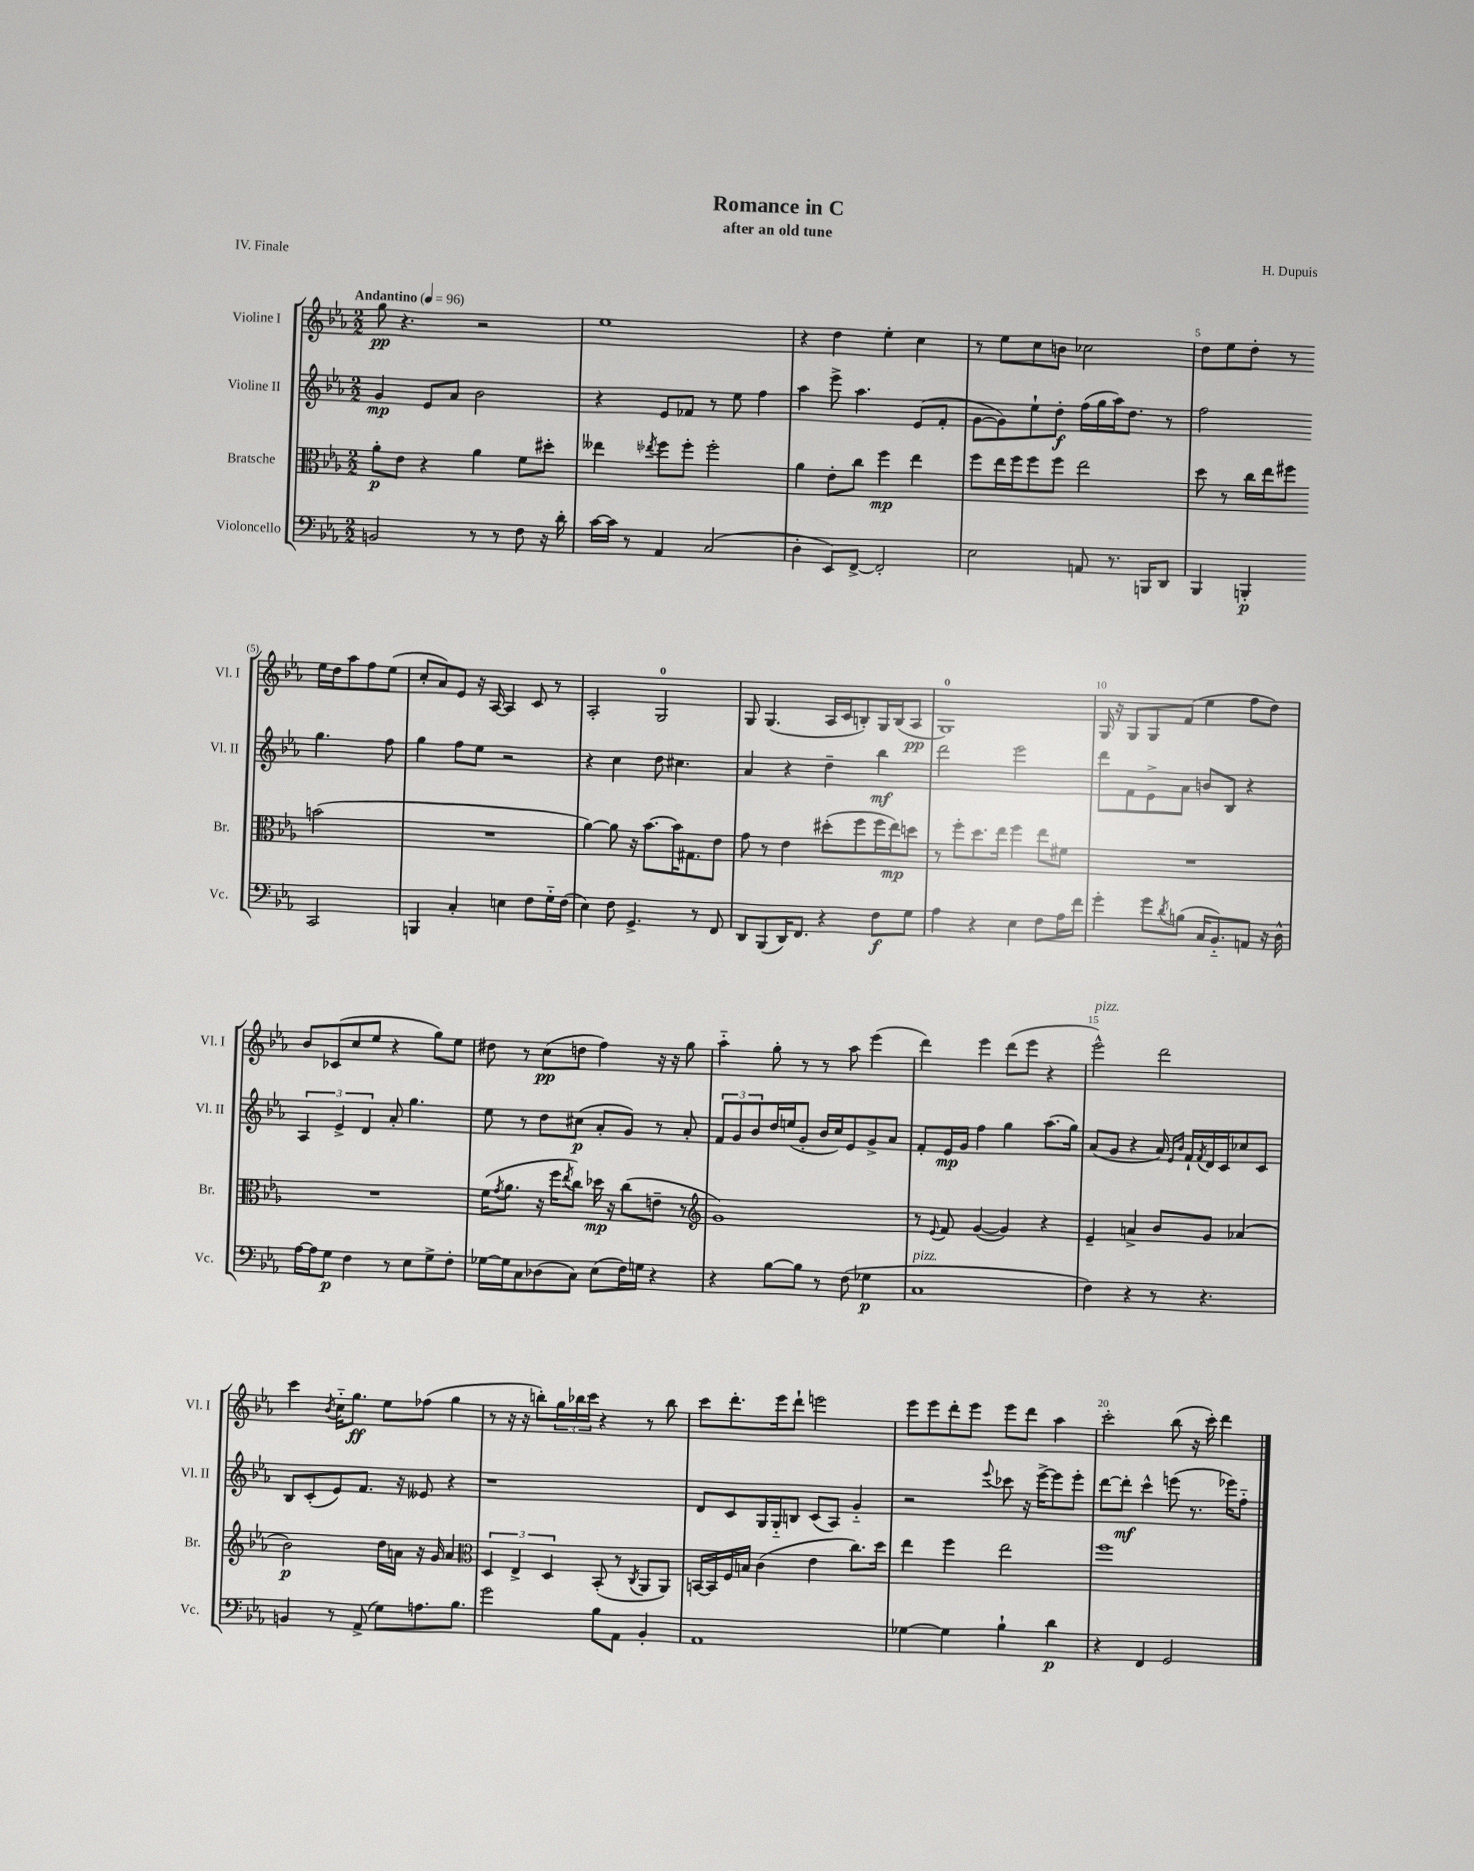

**kern	**dynam	**kern	**dynam	**kern	**dynam	**kern	**dynam
*part4	*part4	*part3	*part3	*part2	*part2	*part1	*part1
*staff4	*staff4	*staff3	*staff3	*staff2	*staff2	*staff1	*staff1
*I"Violoncello	*	*I"Bratsche	*	*I"Violine II	*	*I"Violine I	*
*I'Vc.	*	*I'Br.	*	*I'Vl. II	*	*I'Vl. I	*
*clefF4	*	*clefC3	*	*clefG2	*	*clefG2	*
*k[b-e-a-]	*	*k[b-e-a-]	*	*k[b-e-a-]	*	*k[b-e-a-]	*
*M2/2	*	*M2/2	*	*M2/2	*	*M2/2	*
*MM96	*	*MM96	*	*MM96	*	*MM96	*
=1	=1	=1	=1	=1	=1	=1	=1
!	!	!	!	!	!	!LO:TX:a:B:t=Andantino	!
2BBn/	.	8a-'\L	p	4g/	mp	8gg\	pp
.	.	8e-\J	.	.	.	4.r	.
.	.	4r	.	8e-/L	.	.	.
.	.	.	.	8a-/J	.	.	.
8r	.	4a-\	.	2b-\	.	2r	.
8r	.	.	.	.	.	.	.
8F\	.	8f\L	.	.	.	.	.
16r	.	8dd#X'\J	.	.	.	.	.
16d'\	.	.	.	.	.	.	.
=2	=2	=2	=2	=2	=2	=2	=2
[16c\LL	.	4ee--X\	.	4r	.	1ee-	.
16c\JJ]	.	.	.	.	.	.	.
8r	.	.	.	.	.	.	.
.	.	8qee-X/	.	.	.	.	.
4AA-/	.	8ff\L	.	8e-/L	.	.	.
.	.	8ff'\J	.	8f-X/J	.	.	.
(2C/	.	2ff'\	.	8r	.	.	.
.	.	.	.	8ee-\	.	.	.
.	.	.	.	4ff\	.	.	.
=3	=3	=3	=3	=3	=3	=3	=3
4D'\	.	4a-\	.	4aa-\	.	4r	.
8EE-/L)	.	8e-'\L	.	8eee-^\	.	4dd\	.
[8FF^/J	.	8cc\J	.	4.aa-\	.	.	.
2FF'/]	.	4ff\	mp	.	.	4ee-'\	.
.	.	4ee-\	.	(8e-/L	.	4cc\	.
.	.	.	.	8f'/J	.	.	.
=4	=4	=4	=4	=4	=4	=4	=4
2E-\	.	8ff\L	.	[8g\L	.	8r	.
.	.	16ee-\L	.	8g\])	.	8ee-\L	.
.	.	16ff\J	.	.	.	.	.
.	.	8ff\	.	8ee-`\	.	8cc\	.
.	.	8ff\J	.	8dd'\J	f	8bn\J	.
8AAn/	.	2ee-\	.	(16ff\LL	.	2cc-X\	.
.	.	.	.	16gg\	.	.	.
8.r	.	.	.	16aa-\J)	.	.	.
.	.	.	.	8.dd\J	.	.	.
16BBBn/KL	.	.	.	.	.	.	.
8DD/J	.	.	.	8r	.	.	.
=5	=5	=5	=5	=5	=5	=5	=5
4BBB-/	.	8dd\	.	2ff\	.	8dd\L	.
.	.	8r	.	.	.	8ee-\	.
4BBBn'/	p	16cc\LL	.	.	.	8dd'\J	.
.	.	16ee-\J	.	.	.	.	.
.	.	8ff#X\J	.	.	.	8r	.
2CC/	.	(2bn\	.	4.gg\	.	16ee-\LL	.
.	.	.	.	.	.	16dd\J	.
.	.	.	.	.	.	8aa-\	.
.	.	.	.	.	.	8ff\	.
.	.	.	.	8ff\	.	(8ee-\J	.
!!LO:LB:g=z
=6	=6	=6	=6	=6	=6	=6	=6
4BBBn/	.	1r	.	4gg\	.	8cc'/L	.
.	.	.	.	.	.	8a-/)	.
4C'/	.	.	.	8ff\L	.	8e-/J	.
.	.	.	.	8ee-\J	.	16r	.
.	.	.	.	.	.	[16A-/	.
4En\	.	.	.	2r	.	4A-/]	.
8F\L	.	.	.	.	.	8c/	.
16G\L	.	.	.	.	.	8r	.
(16F\JJ	.	.	.	.	.	.	.
=7	=7	=7	=7	=7	=7	=7	=7
4E-\)	.	[4a-\)	.	4r	.	2A-'/	.
8F\	.	8a-\]	.	4cc\	.	.	.
4.GG^/	.	16r	.	.	.	.	.
.	.	[8.b-\L	.	.	.	.	.
.	.	.	.	8dd\	.	2G/	.
.	.	16b-\K]	.	4.cc#X\	.	.	.
.	.	8.G#X\	.	.	.	.	.
8r	.	.	.	.	.	.	.
8FF/	.	8e-\J	.	.	.	.	.
=8	=8	=8	=8	=8	=8	=8	=8
8DD/L	.	8g\	.	4a-/	.	8G/	.
(8BBB-/	.	8r	.	.	.	(4.G/	.
16DD/K)	.	4e-\	.	4r	.	.	.
8.FF/J	.	.	.	.	.	.	.
4r	.	(8dd#X'\L	.	4dd~\	.	16A-/LL	.
.	.	.	.	.	.	16c/J	.
.	.	8ff\	.	.	.	8Bn'/)	.
8F\L	f	16ff\L	.	4bb-\	mf	16G/L	.
.	.	16ee-\J)	mp	.	.	(16B/J	.
8G\J	.	8ddn\J	.	.	.	8A-/J	pp
=9	=9	=9	=9	=9	=9	=9	=9
4A-\	.	8r	.	2ddd\	.	1G)	.
.	.	8ff'\L	.	.	.	.	.
4r	.	8.dd\	.	.	.	.	.
.	.	16ee-\Jk	.	.	.	.	.
4E-\	.	4ff\	.	2eee-\	.	.	.
8F\L	.	8ee-\L	.	.	.	.	.
16A-\L	.	8f#X\J	.	.	.	.	.
16f\JJ	.	.	.	.	.	.	.
=10	=10	=10	=10	=10	=10	=10	=10
4g'\	.	1r	.	8ddd\L	.	16G/	.
.	.	.	.	.	.	16r	.
.	.	.	.	8f\	.	8G/L	.
8g\L	.	.	.	8e-^\	.	8G/	.
8qd/	.	.	.	.	.	.	.
(8Bn\J	.	.	.	8a-\J	.	(8f/J	.
16C/KL	.	.	.	8bn/L	.	4ee-\	.
8.BB-/)	.	.	.	.	.	.	.
.	.	.	.	8B-/J	.	.	.
8AAn/J	.	.	.	4r	.	8ff\L	.
16r	.	.	.	.	.	8dd\J)	.
16D^^\	.	.	.	.	.	.	.
!!LO:LB:g=z
=11	=11	=11	=11	=11	=11	=11	=11
[16A-\LL	.	1r	.	6A-/	.	8b-/L	.
16A-\J]	.	.	.	.	.	.	.
8G\J	p	.	.	.	.	(8c-X/	.
.	.	.	.	6e-^/	.	.	.
4F\	.	.	.	.	.	8cc/	.
.	.	.	.	6d/	.	.	.
.	.	.	.	.	.	8ee-/J	.
8r	.	.	.	8a-'/	.	4r	.
8E-\L	.	.	.	4.gg\	.	.	.
8G^\	.	.	.	.	.	8gg\L)	.
8F'\J	.	.	.	.	.	8ee-\J	.
=12	=12	=12	=12	=12	=12	=12	=12
[16G-X\LL	.	(16f\KL	.	8ee-\	.	8dd#X\	.
.	.	8qg/	.	.	.	.	.
16G-\J]	.	8.a-\J	.	.	.	.	.
8C\	.	.	.	8r	.	8r	.
(8D-X\	.	16r	.	8dd\L	.	(8cc\L	pp
.	.	16ff\KL	.	.	.	.	.
.	.	8qee-/	.	.	.	.	.
8C\J)	.	8cc\J)	.	(8cc#X\J	p	8ddn\J	.
(8E-\L	.	16dd-X\	mp	8a-'/L	.	4ff\)	.
.	.	16r	.	.	.	.	.
16F\L)	.	(8cc\L	.	8g/J)	.	.	.
16Gn\JJ	.	.	.	.	.	.	.
4r	.	8en~\J	.	8r	.	16r	.
.	.	.	.	.	.	16r	.
.	.	8r	.	8a-'/	.	8gg\	.
=13	=13	=13	=13	=13	=13	=13	=13
*	*	*clefG2	*	*	*	*	*
4r	.	1g)	.	12f/L	.	4aa-\	.
.	.	.	.	12g/	.	.	.
.	.	.	.	12b-/	.	.	.
[8B-\L	.	.	.	16dd/L	.	8gg'\	.
.	.	.	.	(16een/J	.	.	.
8B-\J]	.	.	.	8g'/J	.	8r	.
8r	.	.	.	16b-/LL	.	8r	.
.	.	.	.	16cc/J)	.	.	.
(8F\	.	.	.	8e-/	.	8aa-\	.
4G-X\	p	.	.	8g^/	.	(4eee-\	.
.	.	.	.	8a-/J	.	.	.
=14	=14	=14	=14	=14	=14	=14	=14
!LO:TX:a:i:t=pizz.	!	!	!	!	!	!	!
1C	.	8r	.	8f'/L	.	4ddd\)	.
.	.	8qqe-/	.	.	.	.	.
.	.	8f/	.	16e-/L	mp	.	.
.	.	.	.	16g/JJ	.	.	.
.	.	([4g/	.	4ff\	.	4eee-\	.
.	.	4g/])	.	4gg\	.	(8ddd\L	.
.	.	.	.	.	.	8eee-\J	.
.	.	4r	.	(8.aa-\L	.	4r	.
.	.	.	.	16gg\Jk)	.	.	.
=15	=15	=15	=15	=15	=15	=15	=15
!	!	!	!	!	!	!LO:TX:a:i:t=pizz.	!
4F\)	.	4e-~/	.	(8a-/L	.	2eee-^^\)	.
.	.	.	.	8g/J	.	.	.
4r	.	4an^/	.	4r	.	.	.
8r	.	8b-/L	.	16a-/)	.	2ddd\	.
.	.	.	.	16qqe-/LL	.	.	.
.	.	.	.	16qqb-/JJ	.	.	.
.	.	.	.	16f`/LL	.	.	.
.	.	.	.	8qf/	.	.	.
4.r	.	8g/J	.	16d/	.	.	.
.	.	.	.	16c/J	.	.	.
.	.	(4a-X/	.	8cc-X/	.	.	.
.	.	.	.	8c/J	.	.	.
!!LO:LB:g=z
=16	=16	=16	=16	=16	=16	=16	=16
4BBn/	.	2b-\)	p	8B-/L	.	4ccc\	.
.	.	.	.	(8c'/	.	.	.
.	.	.	.	.	.	8qb-/	.
8r	.	.	.	8e-/)	.	16cc\KL	.
.	.	.	.	.	.	8.gg\J	ff
(8AA-^/	.	.	.	8.f/J	.	.	.
8G\L)	.	16dd\LL	.	.	.	8ee-\L	.
.	.	16an\JJ	.	16r	.	.	.
8.An\	.	16r	.	8e--X/	.	(8ff-X\J	.
.	.	16g/	.	.	.	.	.
.	.	4a/	.	4r	.	4gg\	.
8.B-\J	.	.	.	.	.	.	.
=17	=17	=17	=17	=17	=17	=17	=17
*	*	*clefC3	*	*	*	*	*
2g\	.	6D/	.	1r	.	8r	.
.	.	.	.	.	.	16r	.
.	.	6E-^/	.	.	.	.	.
.	.	.	.	.	.	16r	.
.	.	.	.	.	.	8bbn'\L)	.
.	.	6D/	.	.	.	.	.
.	.	.	.	.	.	24gg\L	.
.	.	.	.	.	.	24bb-X\	.
.	.	.	.	.	.	24ccc\JJ	.
8B-\L	.	(8BB-'/	.	.	.	4r	.
8AA-\J	.	8r	.	.	.	.	.
.	.	8qC/	.	.	.	.	.
4BB-'/	.	8AA-/L	.	.	.	8r	.
.	.	8AA-/J)	.	.	.	8bb-\	.
=18	=18	=18	=18	=18	=18	=18	=18
1AA-	.	[16BBn/LL	.	8d/L	.	8ccc\L	.
.	.	16BB/]	.	.	.	.	.
.	.	16F/	.	8c/	.	8.ddd'\	.
.	.	16Bn/JJ	.	.	.	.	.
.	.	(4c\	.	16G/L	.	.	.
.	.	.	.	16G/J	.	16eee-\k	.
.	.	.	.	8Bn/J	.	8ddd`\J	.
.	.	4e-\	.	(8c/L	.	2eeen\	.
.	.	.	.	8A-/J)	.	.	.
.	.	8.cc\L)	.	4g/	.	.	.
.	.	16dd\Jk	.	.	.	.	.
=19	=19	=19	=19	=19	=19	=19	=19
[4G-X\	.	4ee-\	.	2r	.	8eee-\L	.
.	.	.	.	.	.	8eee-\	.
4G-\]	.	4ff\	.	.	.	8ddd'\	.
.	.	.	.	.	.	8eee-\J	.
.	.	.	.	8qqeee-/	.	.	.
4B-`\	.	2ee-\	.	8ccc-X\	.	8eee-\L	.
.	.	.	.	16r	.	8ddd\J	.
.	.	.	.	[16eee-^\KL	.	.	.
4d\	p	.	.	8eee-\]	.	4aa-\	.
.	.	.	.	8eee-'\J	.	.	.
=20	=20	=20	=20	=20	=20	=20	=20
4r	.	1ff	.	[8ddd\L	.	2ccc'\	.
.	.	.	.	8ddd'\J]	mf	.	.
4FF/	.	.	.	4ccc^^\	.	.	.
2GG/	.	.	.	(8eeen\	.	(8bb-\	.
.	.	.	.	8.r	.	16r	.
.	.	.	.	.	.	16ccc'\)	.
.	.	.	.	.	.	4ddd\	.
.	.	.	.	16eee-X\KL)	.	.	.
.	.	.	.	8ff\J	.	.	.
==	==	==	==	==	==	==	==
*-	*-	*-	*-	*-	*-	*-	*-
